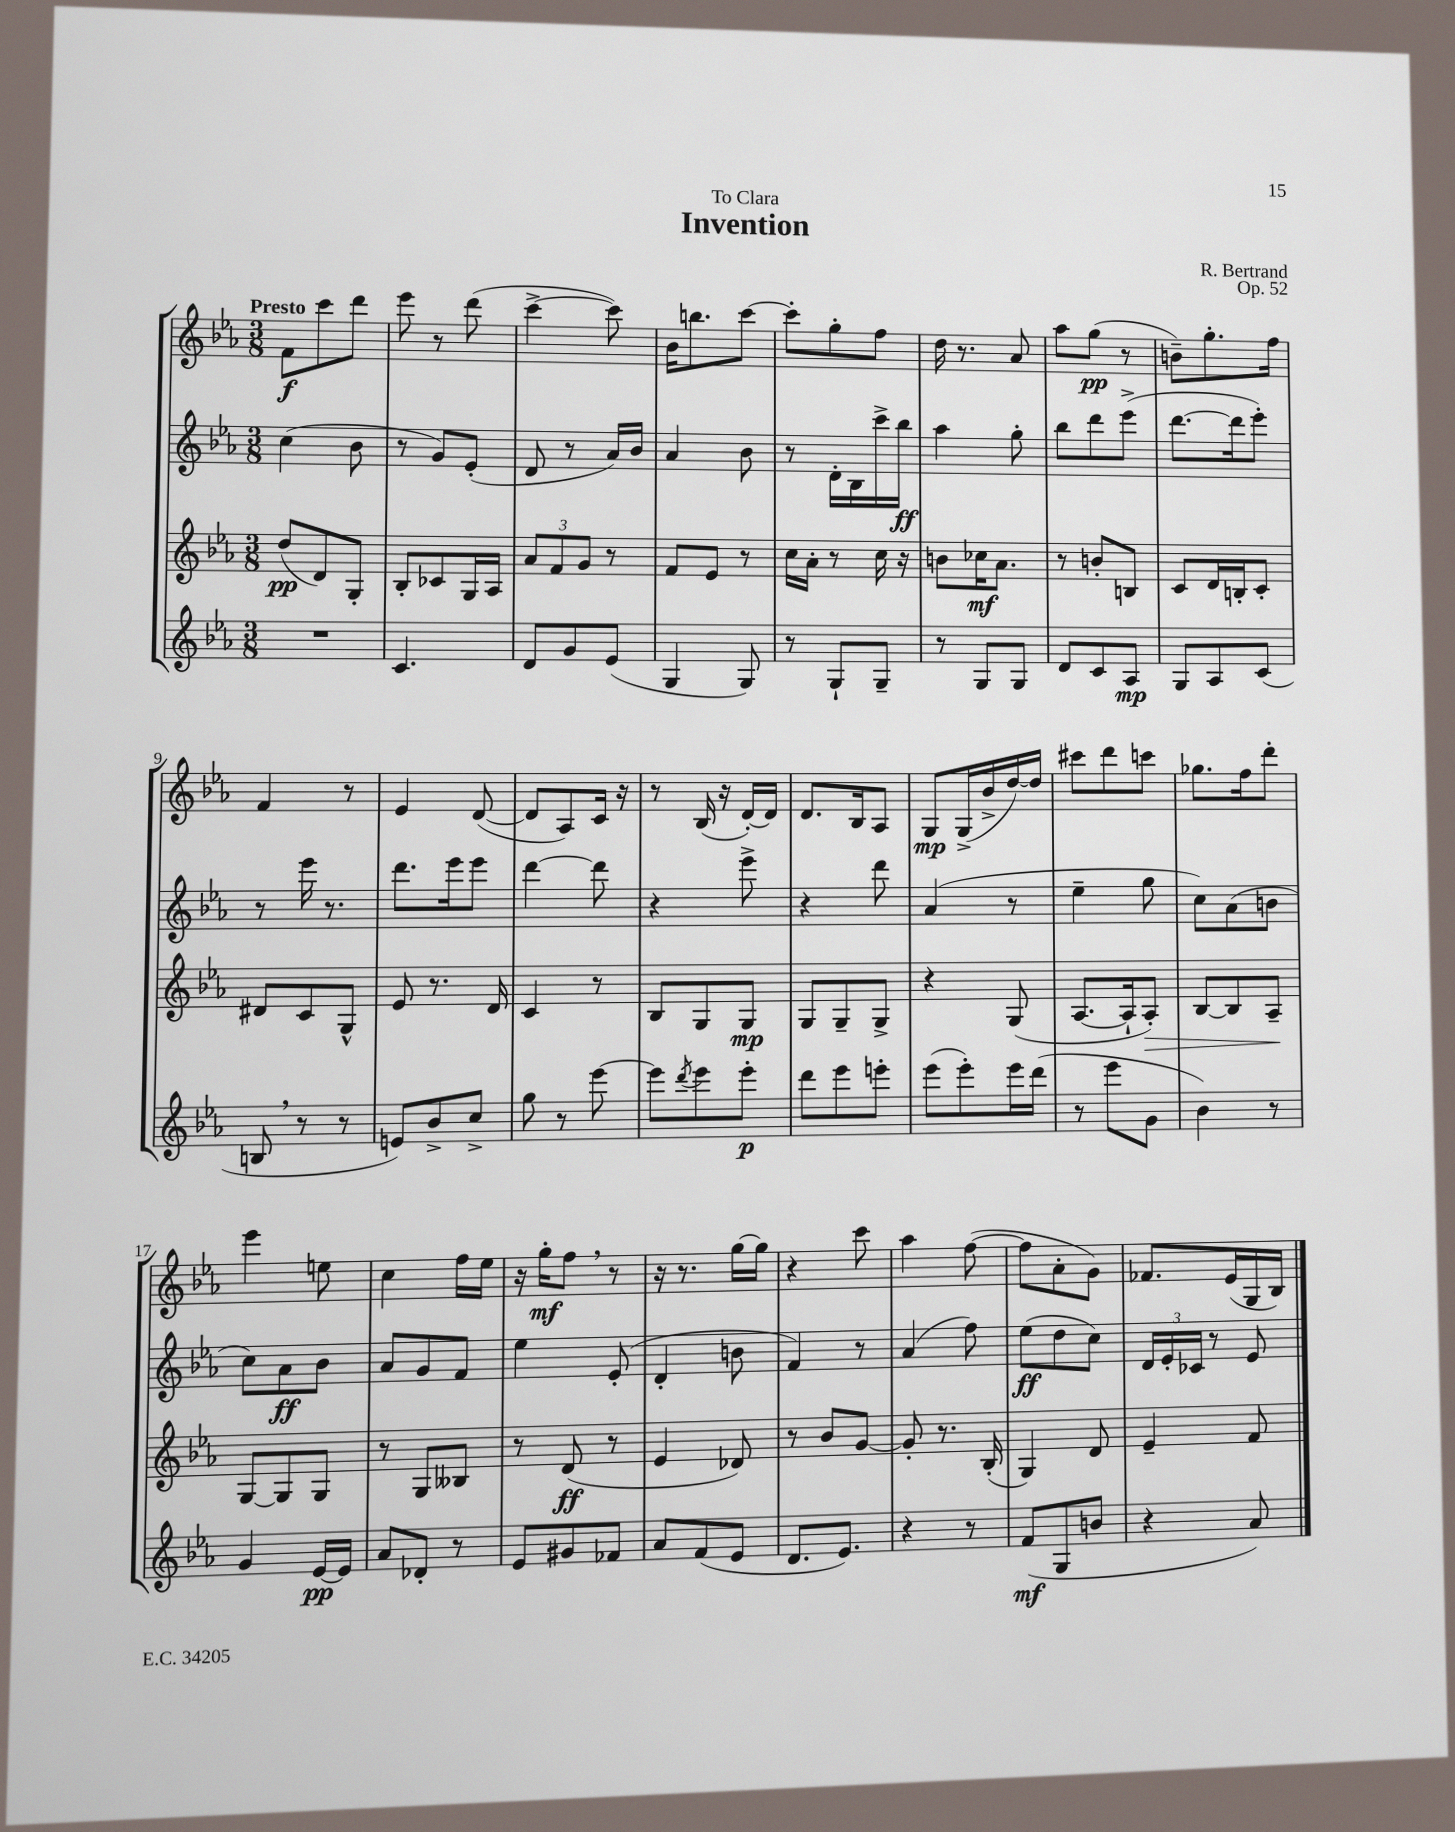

**kern	**kern	**kern	**kern
*staff4	*staff3	*staff2	*staff1
*clefG2	*clefG2	*clefG2	*clefG2
*k[b-e-a-]	*k[b-e-a-]	*k[b-e-a-]	*k[b-e-a-]
*M3/8	*M3/8	*M3/8	*M3/8
4.r	(8dd	(4cc	8f
.	8d)	.	8ccc
.	8G'	8b-	8ddd
=	=	=	=
4.c	8B-'	8r	8eee-
.	8c-	8g)	8r
.	16G	(8e-'	(8ddd
.	16A-	.	.
=	=	=	=
8d	12a-	8d	[4ccc^
.	12f	.	.
8g	.	8r	.
.	12g	.	.
(8e-	8r	16a-)	8ccc])
.	.	16b-	.
=	=	=	=
4G	8f	4a-	16b-
.	.	.	8.bb
.	8e-	.	.
8G)	8r	8b-	[8ccc
=	=	=	=
8r	16cc	8r	8ccc']
.	16a-'	.	.
8G`	8r	16d'	8gg'
.	.	16B-	.
8G~	16cc	16ccc^	8ff
.	16r	16bb-	.
=	=	=	=
8r	8b	4aa-	16dd
.	.	.	8.r
8G	16cc-	.	.
.	8.a-	.	.
8G	.	8gg'	8a-
=	=	=	=
8d	8r	8bb-	8aa-
8c	8b'	8ddd	(8gg
8A-	8B	(8eee-^	8r
=	=	=	=
8G	8c	[8.ddd	8b~)
8A-	16d	.	8.gg'
.	16B'	16ddd]	.
(8c	8c'	8eee-')	.
.	.	.	16ff
=	=	=	=
8B	8d#	8r	4f
8r	8c	16eee-	.
.	.	8.r	.
8r	8G^^	.	8r
=	=	=	=
8e)	8e-	8.ddd	4e-
8b-^	8.r	.	.
.	.	16eee-	.
8cc^	.	8eee-	([8d
.	16d	.	.
=	=	=	=
8gg	4c	[4ddd	8d]
8r	.	.	8A-)
[8eee-	8r	8ddd]	16c
.	.	.	16r
=	=	=	=
8eee-]	8B-	4r	8r
8qddd	.	.	.
8eee-	8G	.	(16B-
.	.	.	16r
8eee-'	8G	8eee-^	[16d')
.	.	.	16d]
=	=	=	=
8ddd	8G	4r	8.d
8eee-	8G~	.	.
.	.	.	16B-
8eee'	8G^	8ddd	8A-
=	=	=	=
(8eee-	4r	(4a-	8G
8eee-')	.	.	(16G^
.	.	.	16b-^
16eee-	(8G	8r	[16dd)
(16ddd	.	.	16dd]
=	=	=	=
8r	[8.A-	4ee-~	8ccc#
8eee-	.	.	8ddd
.	16A-`]	.	.
8g	8A-')	8gg	8ccc
=	=	=	=
4b-)	[8B-	8cc)	8.gg-
.	8B-]	(8a-	.
.	.	.	16ff
8r	8A-~	8b	8ddd'
=	=	=	=
4g	[8G	8cc)	4eee-
.	8G]	8a-	.
[16e-	8G	8b-	8ee
16e-]	.	.	.
=	=	=	=
8a-	8r	8a-	4cc
8d-'	8G	8g	.
8r	8B--	8f	16ff
.	.	.	16ee-
=	=	=	=
8e-	8r	4ee-	16r
.	.	.	16gg'
8g#	(8d	.	8ff
8f-	8r	(8e-'	8r
=	=	=	=
8a-	4e-	4d'	16r
.	.	.	8.r
(8f	.	.	.
8e-	8d-)	8b	[16gg
.	.	.	16gg]
=	=	=	=
8.d	8r	4f)	4r
.	8b-	.	.
8.e-)	.	.	.
.	[8g	8r	8ccc
=	=	=	=
4r	8g']	(4a-	4aa-
.	8.r	.	.
8r	.	8ff)	([8ff
.	(16B-'	.	.
=	=	=	=
(8f	4G)	(8ee-	8ff]
8G	.	8dd	8a-'
8b	8d	8cc)	8g)
=	=	=	=
4r	4e-~	24d	8.f-
.	.	24e-'	.
.	.	24c-	.
.	.	8r	.
.	.	.	(16e-
8a-)	8f	8e-	16G
.	.	.	16B-)
==	==	==	==
*-	*-	*-	*-
